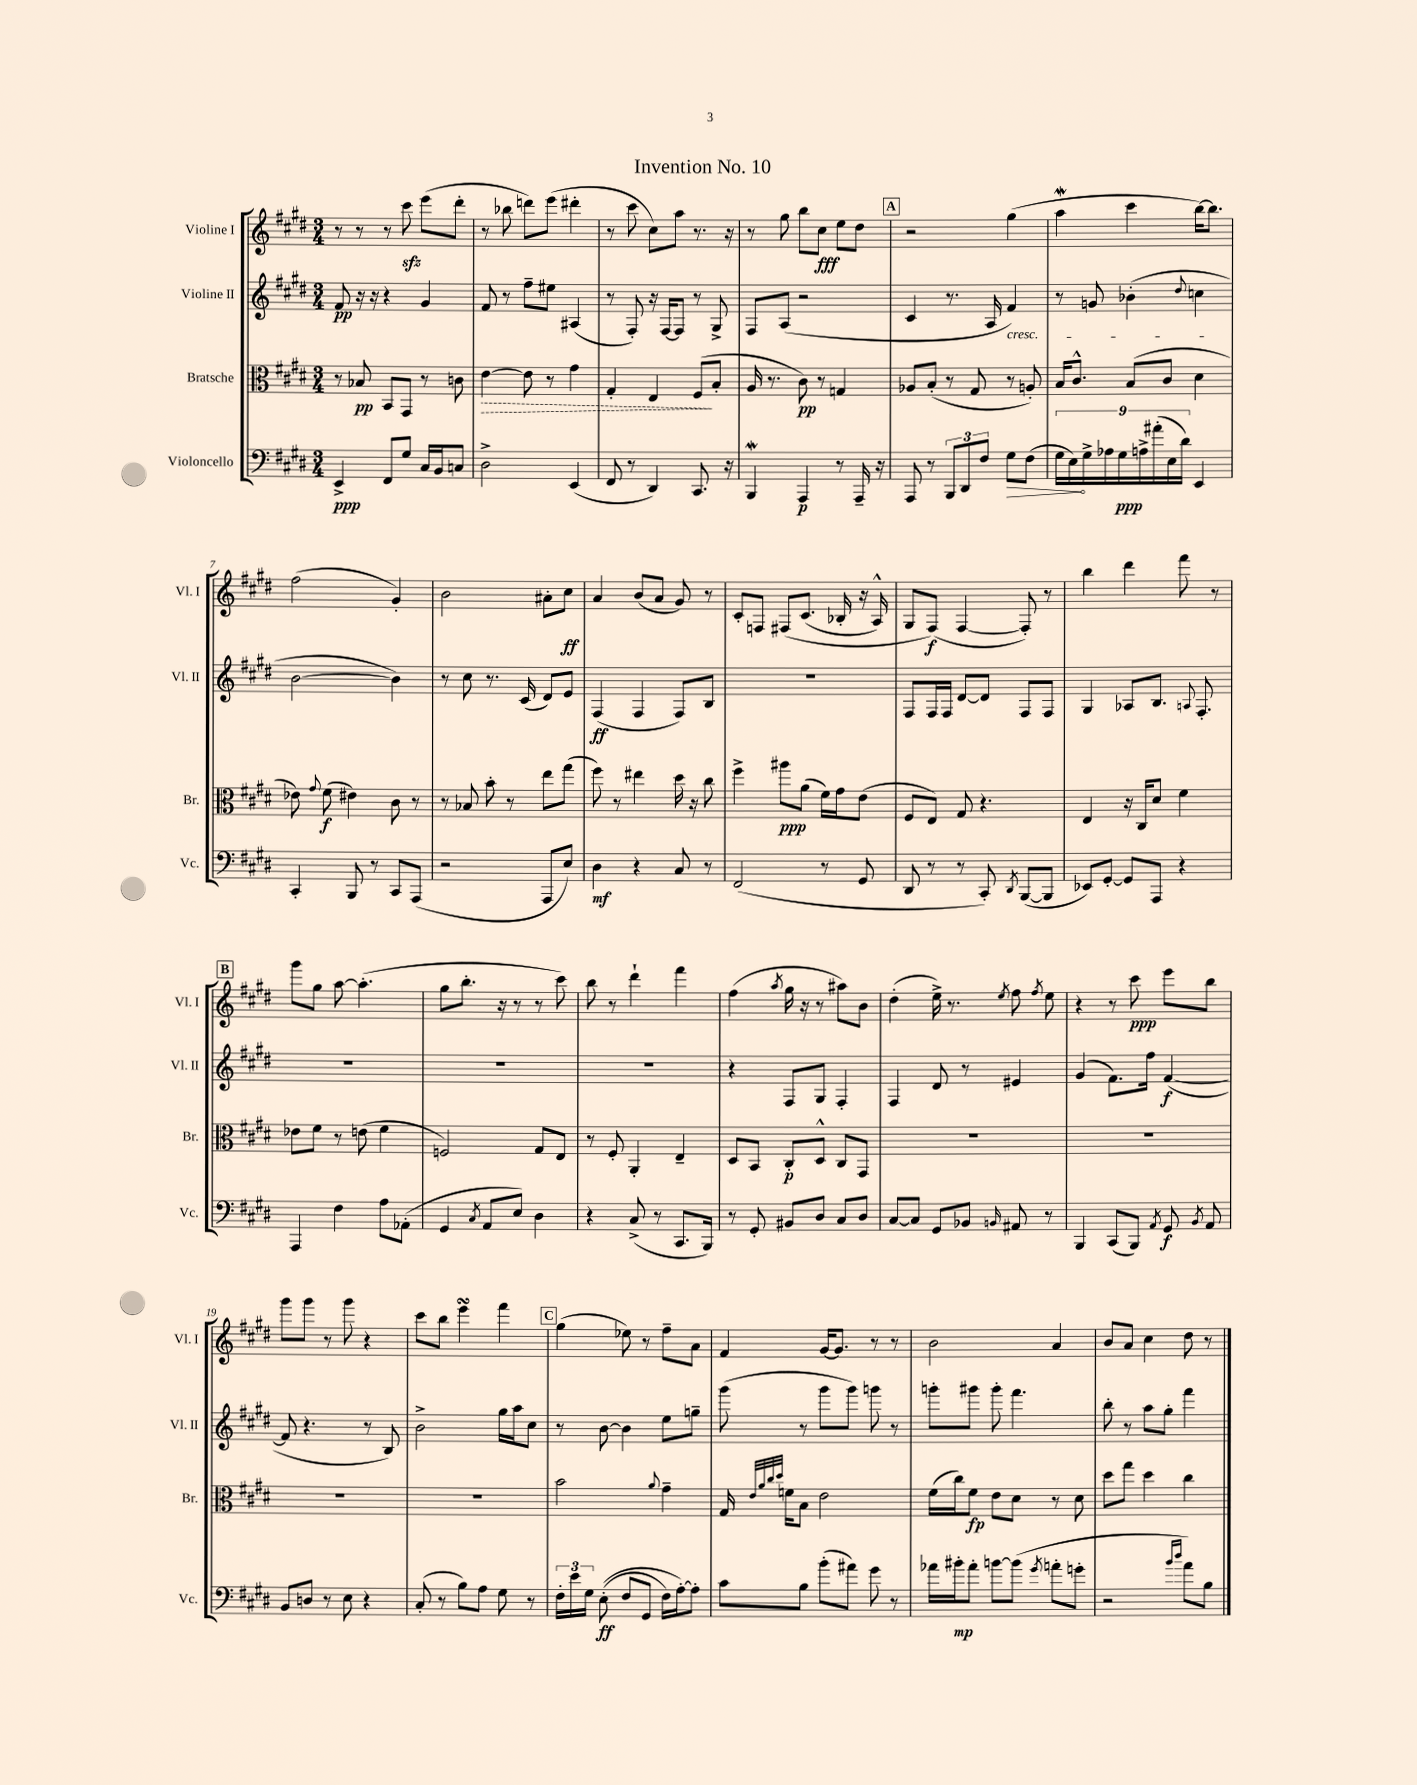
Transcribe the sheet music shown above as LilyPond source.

\header { title = "Invention No. 10" }
<<
\new StaffGroup <<
\new Staff = "s0" \with { instrumentName = "Violine I" shortInstrumentName = "Vl. I" } {
    \clef treble \key e \major \numericTimeSignature \time 3/4
    \autoBeamOff r8 r8 r8 cis'''8\sfz e'''8[( dis'''8]-. |
    r8 bes''8 d'''8[) e'''8]( dis'''4-. |
    r8 cis'''8 cis''8[) a''8] r8. r16 |
    r8 gis''8 b''8[ cis''8]\fff e''8[ dis''8] |
    \mark \markup { \box "A" } r2 gis''4( |
    a''4\mordent cis'''4 b''16[~) b''8.] |
    fis''2( gis'4-.) |
    b'2 ais'8[-. cis''8]\ff |
    a'4 b'8[( a'8] gis'8) r8 |
    cis'8[-. f8] fis8[\( cis'8.]( bes16-. r16 a16-^) |
    gis8[ fis8]\f(\) fis4~ fis8-.) r8 |
    b''4 dis'''4 fis'''8 r8 |
    \mark \markup { \box "B" } gis'''8[ gis''8] a''8~ a''4.-.( |
    gis''8[ b''8.]-. r16 r8 r8 cis'''8) |
    b''8 r8 dis'''4-! fis'''4 |
    fis''4( \acciaccatura { a''8 } gis''16 r16 r8 ais''8[) b'8] |
    dis''4-.( e''16->) r8. \acciaccatura { e''8 } fis''8 \acciaccatura { fis''8 } e''8 |
    r4 r8 cis'''8\ppp e'''8[ b''8] |
    gis'''8[ gis'''8] r8 gis'''8 r4 |
    cis'''8[ b''8] e'''4\turn fis'''4 |
    \mark \markup { \box "C" } gis''4( ees''8) r8 fis''8[-- a'8] |
    fis'4 gis'16[~ gis'8.] r8 r8 |
    b'2 a'4 |
    b'8[ a'8] cis''4 dis''8 r8 \bar "|." |
}
\new Staff = "s1" \with { instrumentName = "Violine II" shortInstrumentName = "Vl. II" } {
    \clef treble \key e \major \numericTimeSignature \time 3/4
    \autoBeamOff fis'8\pp r16 r16 r4 gis'4 |
    fis'8 r8 fis''8[-- eis''8] ais4( |
    r8 fis8-.) r16 fis16[~ fis8] r8 gis8-> |
    fis8[ a8]( r2 |
    \mark \markup { \box "A" } cis'4 r8. a16 fis'4\cresc) |
    r8 g'8 bes'4-.( \appoggiatura { dis''8 } c''4\! |
    b'2~ b'4) |
    r8 cis''8 r8. cis'16( dis'8[) e'8] |
    fis4\ff( fis4 fis8[) b8] |
    R2. |
    fis8[ fis16 fis16] dis'8[~ dis'8] fis8[ fis8] |
    gis4 aes8[ b8.] \appoggiatura { a8 } fis8.-. |
    \mark \markup { \box "B" } R2. |
    R2. |
    R2. |
    r4 fis8[ gis8] fis4-. |
    fis4 dis'8 r8 eis'4 |
    gis'4( fis'8.[) fis''16] fis'4~\f( |
    fis'8 r4. r8 b8) |
    b'2-> gis''16[ a''16 cis''8] |
    \mark \markup { \box "C" } r8 b'8~ b'4 e''8[ g''8]-- |
    gis'''8( r8 gis'''8[ gis'''8]) g'''8 r8 |
    g'''8[-. gis'''8] gis'''8-. fis'''4. |
    b''8-. r8 a''8[ gis''8]-. fis'''4 \bar "|." |
}
\new Staff = "s2" \with { instrumentName = "Bratsche" shortInstrumentName = "Br." } {
    \clef alto \key e \major \numericTimeSignature \time 3/4
    \autoBeamOff r8 bes8\pp b,8[ gis,8] r8 c'8 |
    \once \override Hairpin.style = #'dashed-line e'4~\> e'8 r8 gis'4 |
    gis4-. e4 fis8[\!( b8]-. |
    a16 r8. cis'8\pp) r8 g4 |
    \mark \markup { \box "A" } aes8[ b8]-.( r8 gis8 r8 a8-.) |
    b16[ cis'8.]-^ b8[( cis'8] dis'4 |
    ees'8) \appoggiatura { gis'8 } fis'8\f( eis'4) cis'8 r8 |
    r8 bes8 b'8-. r8 e''8[ gis''8]( |
    fis''8) r8 eis''4 dis''16 r16 cis''8 |
    fis''4-> ais''8[\ppp a'8]( fis'16[) gis'16 e'8]( |
    fis8[ e8]) gis8 r4. |
    e4 r16 cis16[ dis'8] fis'4 |
    \mark \markup { \box "B" } ees'8[ fis'8] r8 e'8( fis'4 |
    f2) gis8[ e8] |
    r8 fis8-. a,4-. e4-- |
    dis8[ b,8] cis8[-.\p dis8]-^ cis8[ gis,8] |
    R2. |
    R2. |
    R2. |
    R2. |
    \mark \markup { \box "C" } b'2 \appoggiatura { a'8 } gis'4-- |
    gis16 \grace { e'32[ a'32 cis''32 dis''32] } f'16[ b8] e'2 |
    fis'16[( cis''16) fis'8]\fp e'8[ dis'8] r8 dis'8 |
    dis''8[ gis''8] dis''4 cis''4 \bar "|." |
}
\new Staff = "s3" \with { instrumentName = "Violoncello" shortInstrumentName = "Vc." } {
    \clef bass \key e \major \numericTimeSignature \time 3/4
    \autoBeamOff e,4->\ppp fis,8[ gis8] cis16[ b,16 c8] |
    dis2-> e,4( |
    fis,8 r8 dis,4) cis,8. r16 |
    b,,4\mordent a,,4\p r8 a,,16-- r16 |
    \mark \markup { \box "A" } a,,8 r8 \tuplet 3/2 { b,,8[ dis,8 fis8] } \once \override Hairpin.circled-tip = ##t gis8[\> fis8]( |
    \tuplet 9/8 { gis16[ e16\!) gis16-> aes16 gis16\ppp a16-> ais'16-.( e16 dis'16]) } e,4 |
    cis,4-. b,,8 r8 cis,8[ a,,8]( |
    r2 a,,8[ e8]) |
    dis4\mf r4 cis8 r8 |
    fis,2( r8 gis,8 |
    dis,8 r8 r8 cis,8-.) \acciaccatura { dis,8 } b,,8[~( b,,8] |
    ees,8[) gis,8]~-. gis,8[ a,,8] r4 |
    \mark \markup { \box "B" } a,,4 fis4 a8[ aes,8]-.( |
    gis,4 \acciaccatura { cis8 } a,8[ e8]) dis4 |
    r4 cis8->( r8 cis,8.[ b,,16]) |
    r8 gis,8-. bis,8[ dis8] cis8[ dis8] |
    cis8[~ cis8] gis,8[ bes,8] \grace { b,16 } ais,8 r8 |
    b,,4 cis,8[( b,,8]) \acciaccatura { a,8 } gis,8\f \acciaccatura { b,8 } a,8 |
    b,8[ d8] r8 e8 r4 |
    cis8-.( r8 b8[) a8] gis8 r8 |
    \mark \markup { \box "C" } \tuplet 3/2 { fis16[-. e'16 gis16] } e8-.\ff(\( fis8[ gis,8] fis16[) a16~-.\) a8]-. |
    cis'8[ b8] b'8[-.( ais'8]) gis'8 r8 |
    aes'16[ bis'16-.\mp aes'8]-. b'8[~ b'8]( \acciaccatura { gis'8 } a'8[-. g'8]-. |
    r2 \grace { b'16[ dis''16] } a'8[) b8] \bar "|." |
}
>>
>>
